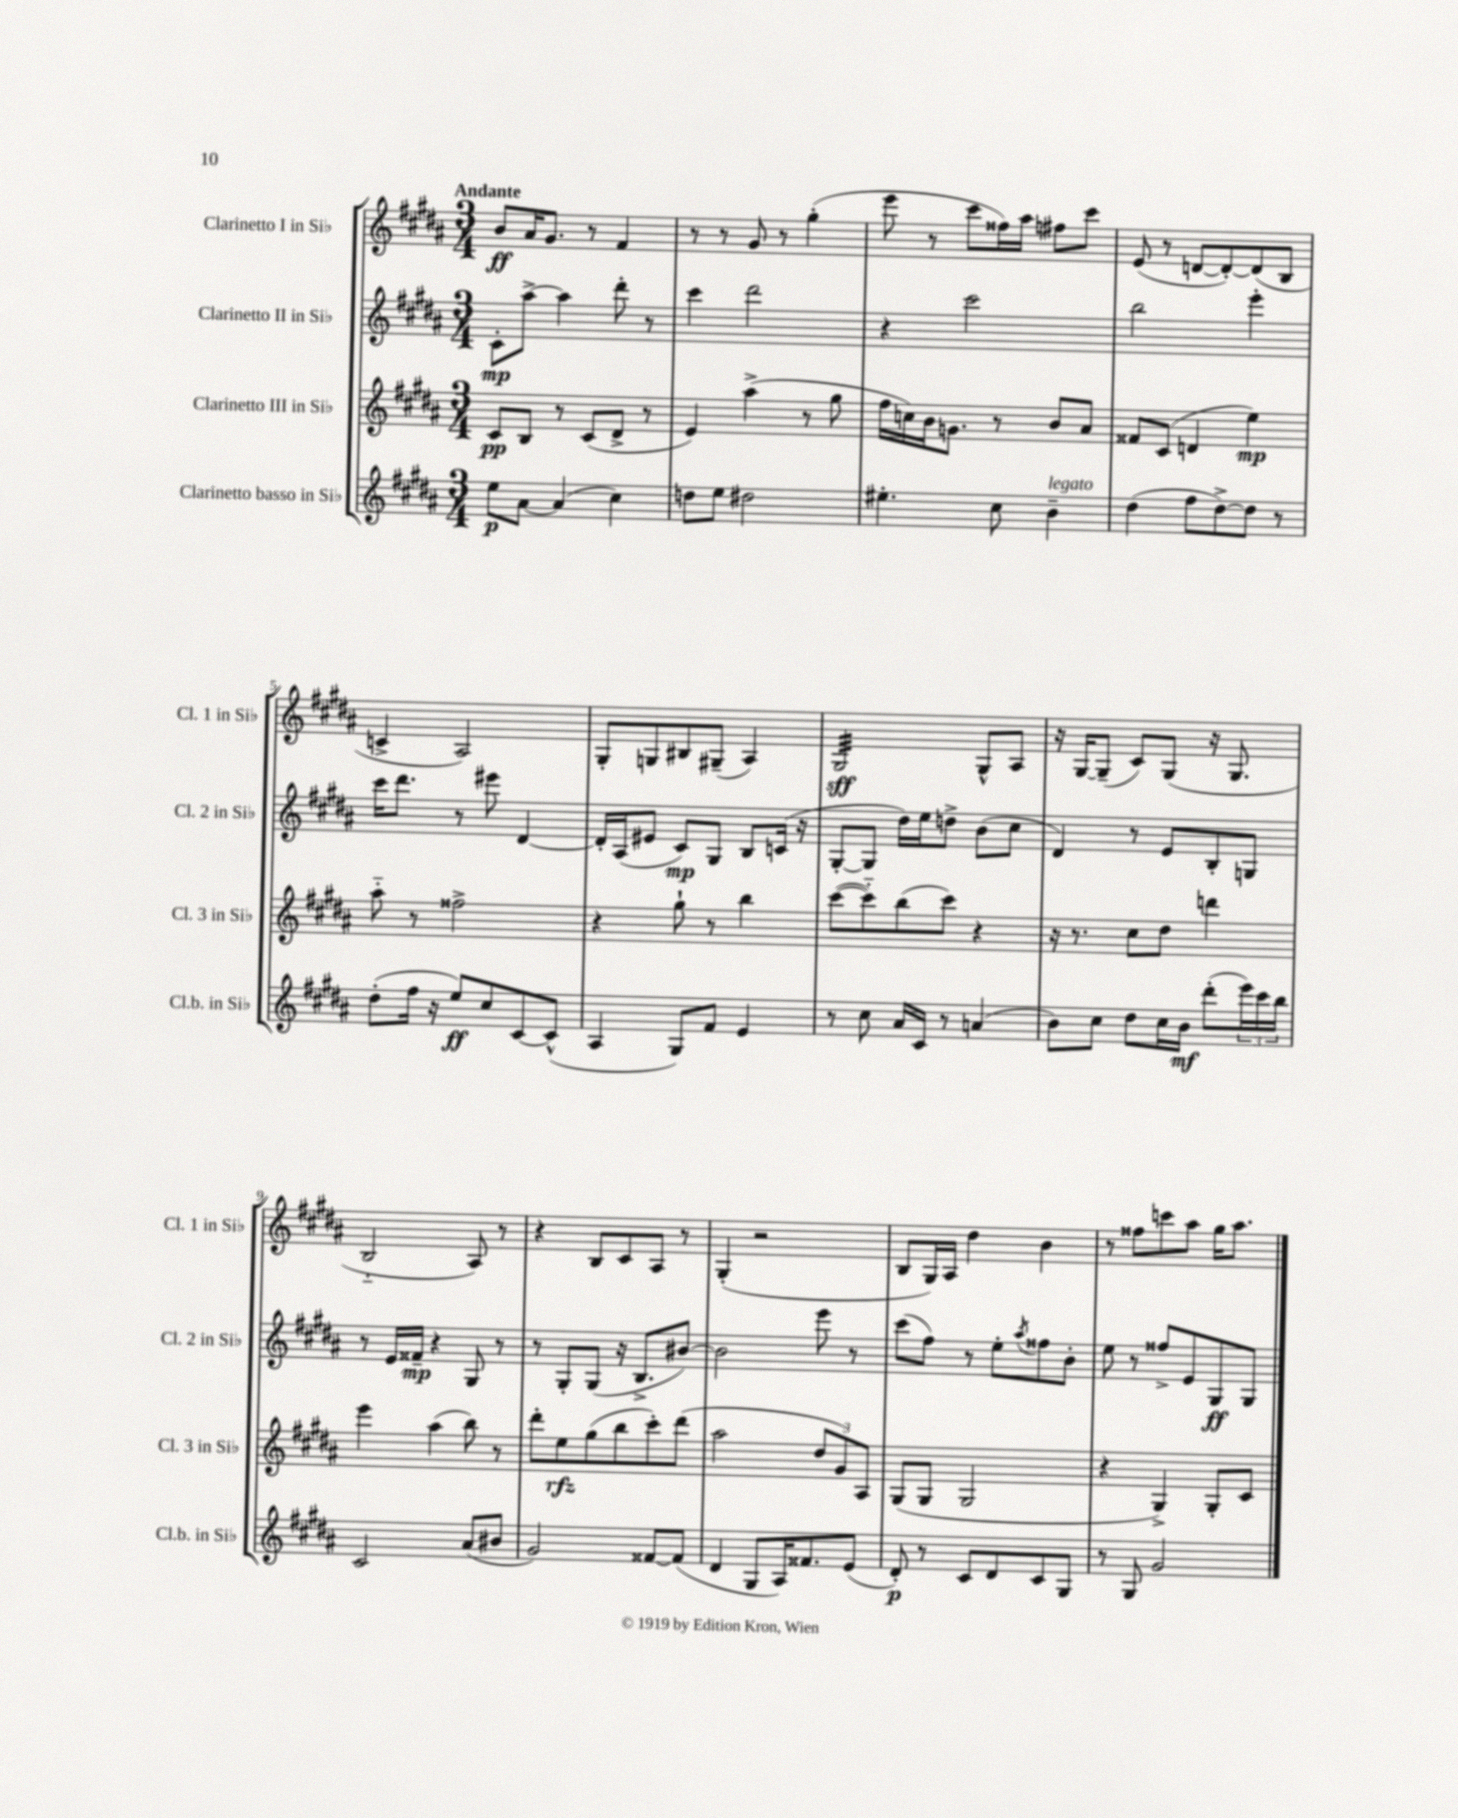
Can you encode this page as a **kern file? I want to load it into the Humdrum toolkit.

**kern	**kern	**kern	**kern
*staff4	*staff3	*staff2	*staff1
*clefG2	*clefG2	*clefG2	*clefG2
*k[f#c#g#d#a#]	*k[f#c#g#d#a#]	*k[f#c#g#d#a#]	*k[f#c#g#d#a#]
*M3/4	*M3/4	*M3/4	*M3/4
8ee	8c#	8c#'	8b
[8a#	8B	[8aa#^	16a#
.	.	.	8.g#
(4a#]	8r	4aa#]	.
.	(8c#	.	8r
4cc#)	8d#^	8ddd#'	4f#
.	8r	8r	.
=	=	=	=
8dd	4e)	4ccc#	8r
8ee	.	.	8r
2dd#	(4aa#^	2ddd#	8g#
.	.	.	8r
.	8r	.	(4gg#'
.	8gg#	.	.
=	=	=	=
4.ee#'	16ff#	4r	8eee
.	16cc)	.	.
.	16b	.	8r
.	8.g	.	.
.	.	2ccc#	8ccc#
8cc#	8r	.	16ff##)
.	.	.	16aa#
4b~	8b	.	8ff#
.	8a#	.	8ccc#
=	=	=	=
(4dd#	8f##	2bb	(8e
.	(8c#	.	8r
8ff#	4d	.	[8d
[8dd#^)	.	.	8d'_)
8dd#]	4ee)	4eee'	(8d]
8r	.	.	8B
=	=	=	=
(8dd#'	8aa#'~	16ccc#	4c^
.	.	8.ddd#	.
16ff#	8r	.	.
16r	.	.	.
8ee)	2ff##^	8r	2A#)
8cc#	.	8eee#	.
[8c#	.	[4d#	.
(8c#^^]	.	.	.
=	=	=	=
4A#	4r	16d#']	8G#'
.	.	(16A#	.
.	.	8e#	8G
8G#)	8gg#`	8c#)	8B#
8f#	8r	8G#	(8G#~
4e	4bb	8B	4A#)
.	.	(16c	.
.	.	16r	.
=	=	=	=
8r	([8ccc#	[8G#'	2G#
8cc#	8ccc#'~])	8G#]	.
16a#	(8bb	16dd#)	.
16c#	.	16ee	.
8r	8ccc#)	8dd^	.
(4a	4r	(8b	8G#^^
.	.	8cc#	8A#
=	=	=	=
8b)	16r	4d#)	16r
.	8.r	.	[16G#
8cc#	.	.	(8G#~]
8dd#	8cc#	8r	8c#)
16cc#	8dd#	8e	(8G#
16b	.	.	.
(8ddd#'	4ddd	8B'	16r
.	.	.	8.G#
24eee)	.	8G	.
24ccc#	.	.	.
24bb	.	.	.
=	=	=	=
2c#	4eee	8r	2B'~
.	.	16e	.
.	.	16f##~	.
.	(4aa#	4r	.
(8a#	8bb)	8G#	8A#)
8b#	8r	8r	8r
=	=	=	=
2g#)	8ddd#'	8r	4r
.	8ee	8G#'	.
.	(8gg#	(8G#	8B
.	8bb	16r	8c#
.	.	8.B^	.
[8f##	8ccc#')	.	8A#
(8f##]	(8ddd#	[8b#)	8r
=	=	=	=
4d#	2aa#	2b#]	(4G#'
8G#	.	.	2r
16A#)	.	.	.
8.f##	.	.	.
.	12dd#	8eee	.
.	12g#)	.	.
(8e	.	8r	.
.	12A#	.	.
=	=	=	=
8d#')	(8G#	(8ccc#	8B
8r	8G#	8ff#)	16G#)
.	.	.	16A#
8c#	2G#	8r	4dd#
8d#	.	8ee'	.
.	.	8qaa#	.
8c#	.	8ff##	4b
8G#	.	8b'	.
=	=	=	=
8r	4r	8ee	8r
8G#	.	8r	8ff##
2g#	4G#^)	8ff##^	8ccc
.	.	8e	8aa#
.	8G#'	8G#	16gg#
.	.	.	8.aa#
.	8c#	8G#	.
==	==	==	==
*-	*-	*-	*-
